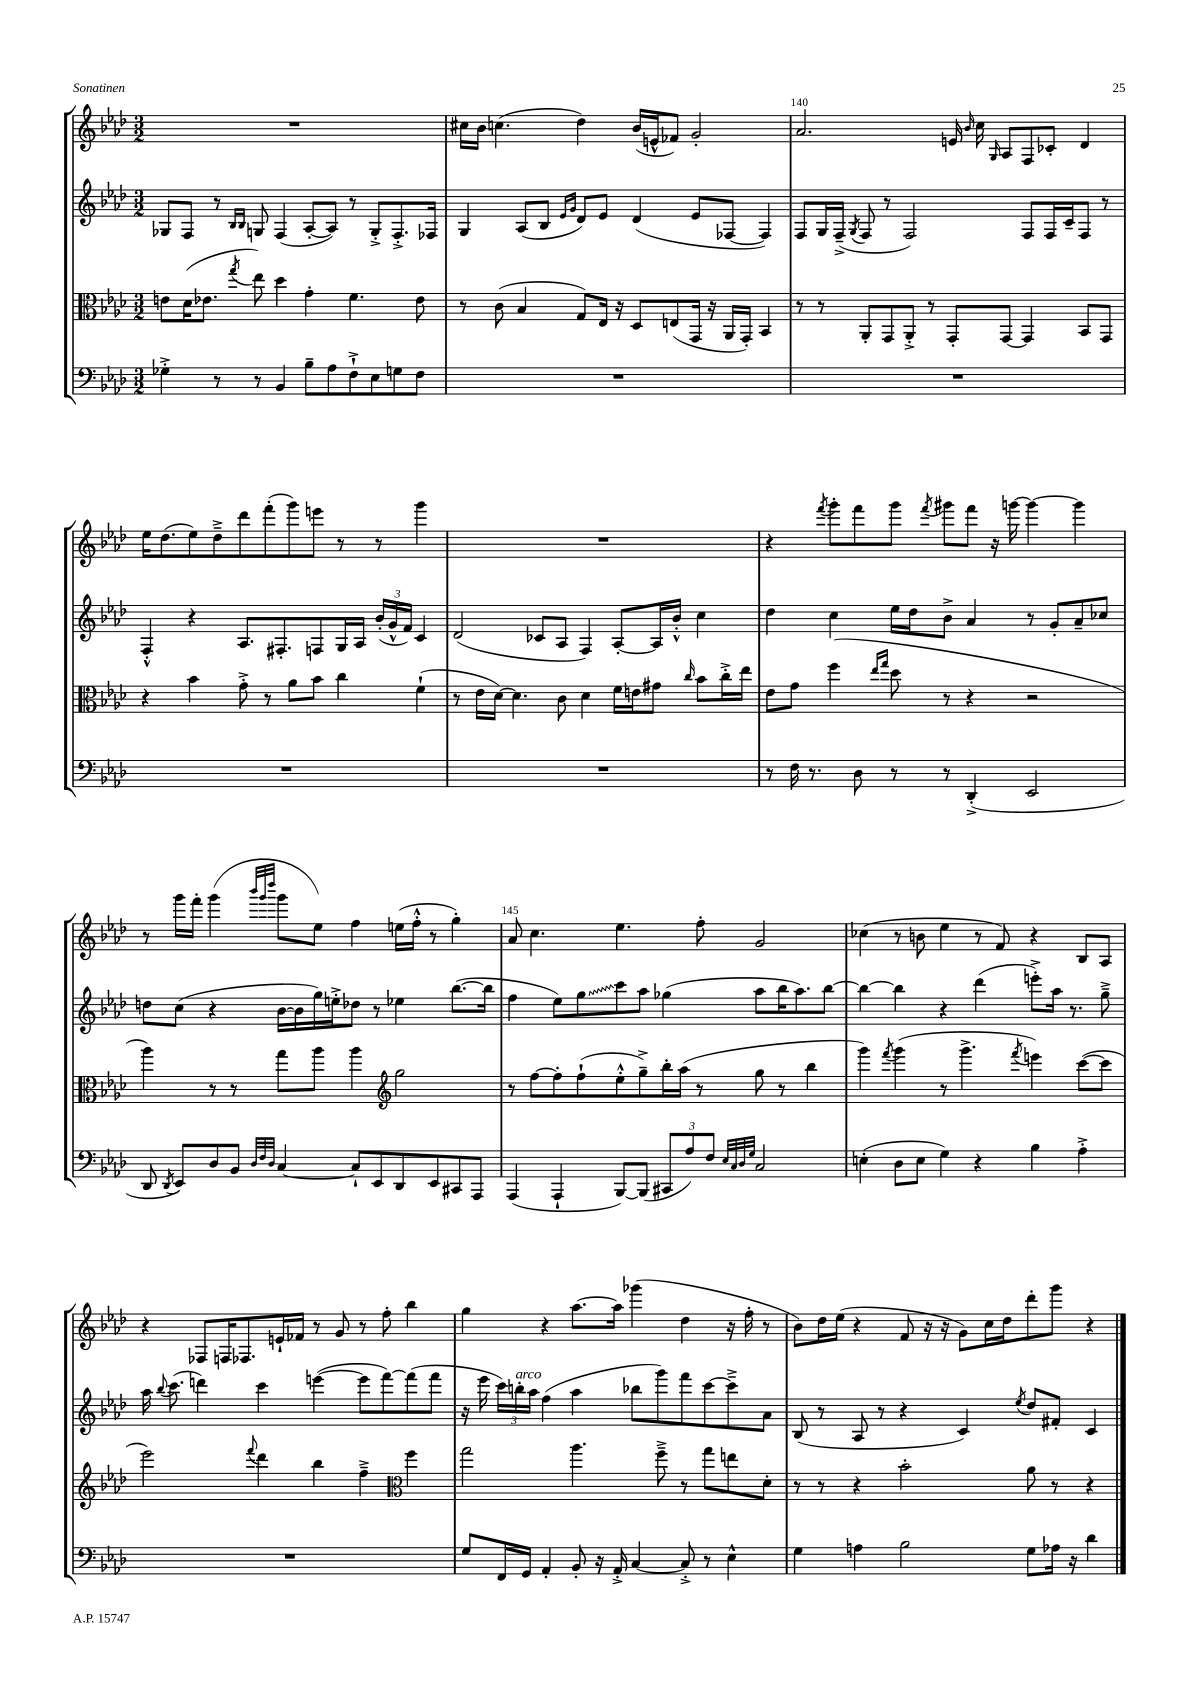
<<
\new StaffGroup <<
\new Staff = "s0" {
    \clef treble \key aes \major \numericTimeSignature \time 3/2
    \autoBeamOff R1. |
    cis''16[ bes'16] c''4.( des''4) bes'16[( e'16-^ fes'8]) g'2-. |
    aes'2. e'16 \grace { bes'16 } c''16 \grace { g16 } aes8[ f8 ces'8]-. des'4 |
    ees''16[ des''8.( ees''8) des''8---> des'''8 f'''8-.( g'''8) e'''8] r8 r8 g'''4 |
    R1. |
    r4 \acciaccatura { f'''8 } g'''8[-. f'''8 g'''8] \acciaccatura { f'''8 } gis'''8[ f'''8] r16 g'''16~ g'''4~ g'''4 |
    r8 g'''16[ f'''16]-. g'''4( \grace { bes'''32[ g'''32 des''''32] } g'''8[ ees''8]) f''4 e''16[( f''16]-.-^ r8 g''4-.) |
    aes'8 c''4. ees''4. f''8-. g'2 |
    ces''4( r8 b'8 ees''4 r8 f'8) r4 bes8[ aes8] |
    r4 fes8[ f16 fes8. e'16-! fes'16] r8 g'8 r8 f''8-. bes''4 |
    g''4 r4 aes''8.[~ aes''16] ges'''4( des''4 r16 f''16-. r8 |
    bes'8[) des''16 ees''16]( r4 f'8 r16 r16 g'8[) c''16 des''16 des'''8-. g'''8] r4 \bar "|." |
}
\new Staff = "s1" {
    \clef treble \key aes \major \numericTimeSignature \time 3/2
    \autoBeamOff ges8[ f8] r8 \grace { bes16[ bes16] } g8 f4( aes8[~-. aes8]) r8 g8[-.-> f8.-.-> fes16] |
    g4 aes8[( bes8] \grace { ees'16[ g'16] } des'8[) ees'8] des'4( ees'8[ fes8]~ fes4) |
    f8[ g16 f16]--->( \acciaccatura { g8 } f8 r8 f2) f8[ f16 c'16-- f8] r8 |
    f4-.-^ r4 aes8.[ fis8.-. f8 g16 aes16] \tuplet 3/2 { bes'16[-.( g'16-^ f'16]) } c'4 |
    des'2( ces'8[ aes8] f4) aes8[~-. aes16 bes'16]-.-^ c''4 |
    des''4 c''4 ees''16[ des''16 bes'8]-> aes'4 r8 g'8[-. aes'8-- ces''8] |
    d''8[ c''8]( r4 bes'16[~ bes'16 g''16) e''16-.-> des''8] r8 ees''4 bes''8.[~( bes''16] |
    f''4 ees''8[) \once \override Glissando.style = #'zigzag g''8\glissando c'''8 aes''8] ges''4( aes''8[ bes''16 aes''8.) bes''8]~ |
    bes''4~ bes''4 r4 des'''4( e'''8[-.->) aes''16] r8. g''8---> |
    aes''16 \appoggiatura { bes''8 } c'''8.( d'''4) c'''4 e'''4~( e'''8[ f'''8~) f'''8( f'''8] |
    r16 ees'''16 \tuplet 3/2 { c'''16[) b''16-.^\markup { \italic "arco" } aes''16] } f''4( aes''4 bes''8[ g'''8) f'''8 c'''8~ c'''8---> aes'8] |
    bes8( r8 aes8 r8 r4 c'4) \acciaccatura { ees''8 } des''8[ fis'8]-. c'4 \bar "|." |
}
\new Staff = "s2" {
    \clef alto \key aes \major \numericTimeSignature \time 3/2
    \autoBeamOff e'8[ des'16( ees'8.] \acciaccatura { g''8 } ees''8) des''4 g'4-. f'4. ees'8 |
    r8 c'8( bes4 g8[) ees16] r16 des8[ e8( g,16] r16 aes,16[ g,16]-.) bes,4 |
    r8 r8 aes,8[-. g,8 aes,8]-.-> r8 g,8[-. g,8]~ g,4 bes,8[ g,8] |
    r4 bes'4 g'8-.-> r8 aes'8[ bes'8] c''4 f'4-!( |
    r8 ees'16[ des'16]~) des'4. c'8 des'4 f'16[ e'16 gis'8] \grace { c''16 } bes'8[ c''16-.-> ees''16] |
    ees'8[ g'8] f''4( \grace { ees''16[ g''16] } des''8 r8 r4 r2 |
    aes''4) r8 r8 g''8[ aes''8] aes''4 \clef treble g''2 |
    r8 f''8[~ f''8-. f''8-!( ees''8-.-^ g''8--->) bes''16-. aes''16]( r8 g''8 r8 bes''4 |
    g'''4) \acciaccatura { f'''8 } g'''4( r8 g'''4.-> \acciaccatura { f'''8 } e'''4) c'''8[~( c'''8] |
    ees'''2) \appoggiatura { f'''8 } des'''4 bes''4 f''4---> \clef alto f''4 |
    g''2 aes''4. f''8---> r8 g''8[ e''8 des'8]-. |
    r8 r8 r4 bes'2-. aes'8 r8 r4 \bar "|." |
}
\new Staff = "s3" {
    \clef bass \key aes \major \numericTimeSignature \time 3/2
    \autoBeamOff ges4-.-> r8 r8 bes,4 bes8[-- aes8 f8-!-> ees8 g8 f8] |
    R1. |
    R1. |
    R1. |
    R1. |
    r8 f16 r8. des8 r8 r8 des,4-.->( ees,2 |
    des,8 \acciaccatura { des,8 } ees,8[) des8 bes,8] \grace { des32[ f32 des32] } c4~ c8[-! ees,8 des,8 ees,8 cis,8 aes,,8] |
    aes,,4( aes,,4-! bes,,8[~) bes,,8]( \tuplet 3/2 { cis,8[ aes8) f8] } \grace { ees32[ c32 des32 g32] } c2 |
    e4-.( des8[ e8] g4) r4 bes4 aes4-.-> |
    R1. |
    g8[ f,16 g,16] aes,4-. bes,8-. r16 aes,16-.-> c4~ c8-.-> r8 ees4-^ |
    g4 a4 bes2 g8[ aes16] r16 des'4 \bar "|." |
}
>>
>>
\layout { \context { \Score currentBarNumber = #138 \override BarNumber.break-visibility = ##(#f #t #t) barNumberVisibility = #(every-nth-bar-number-visible 5) } }
